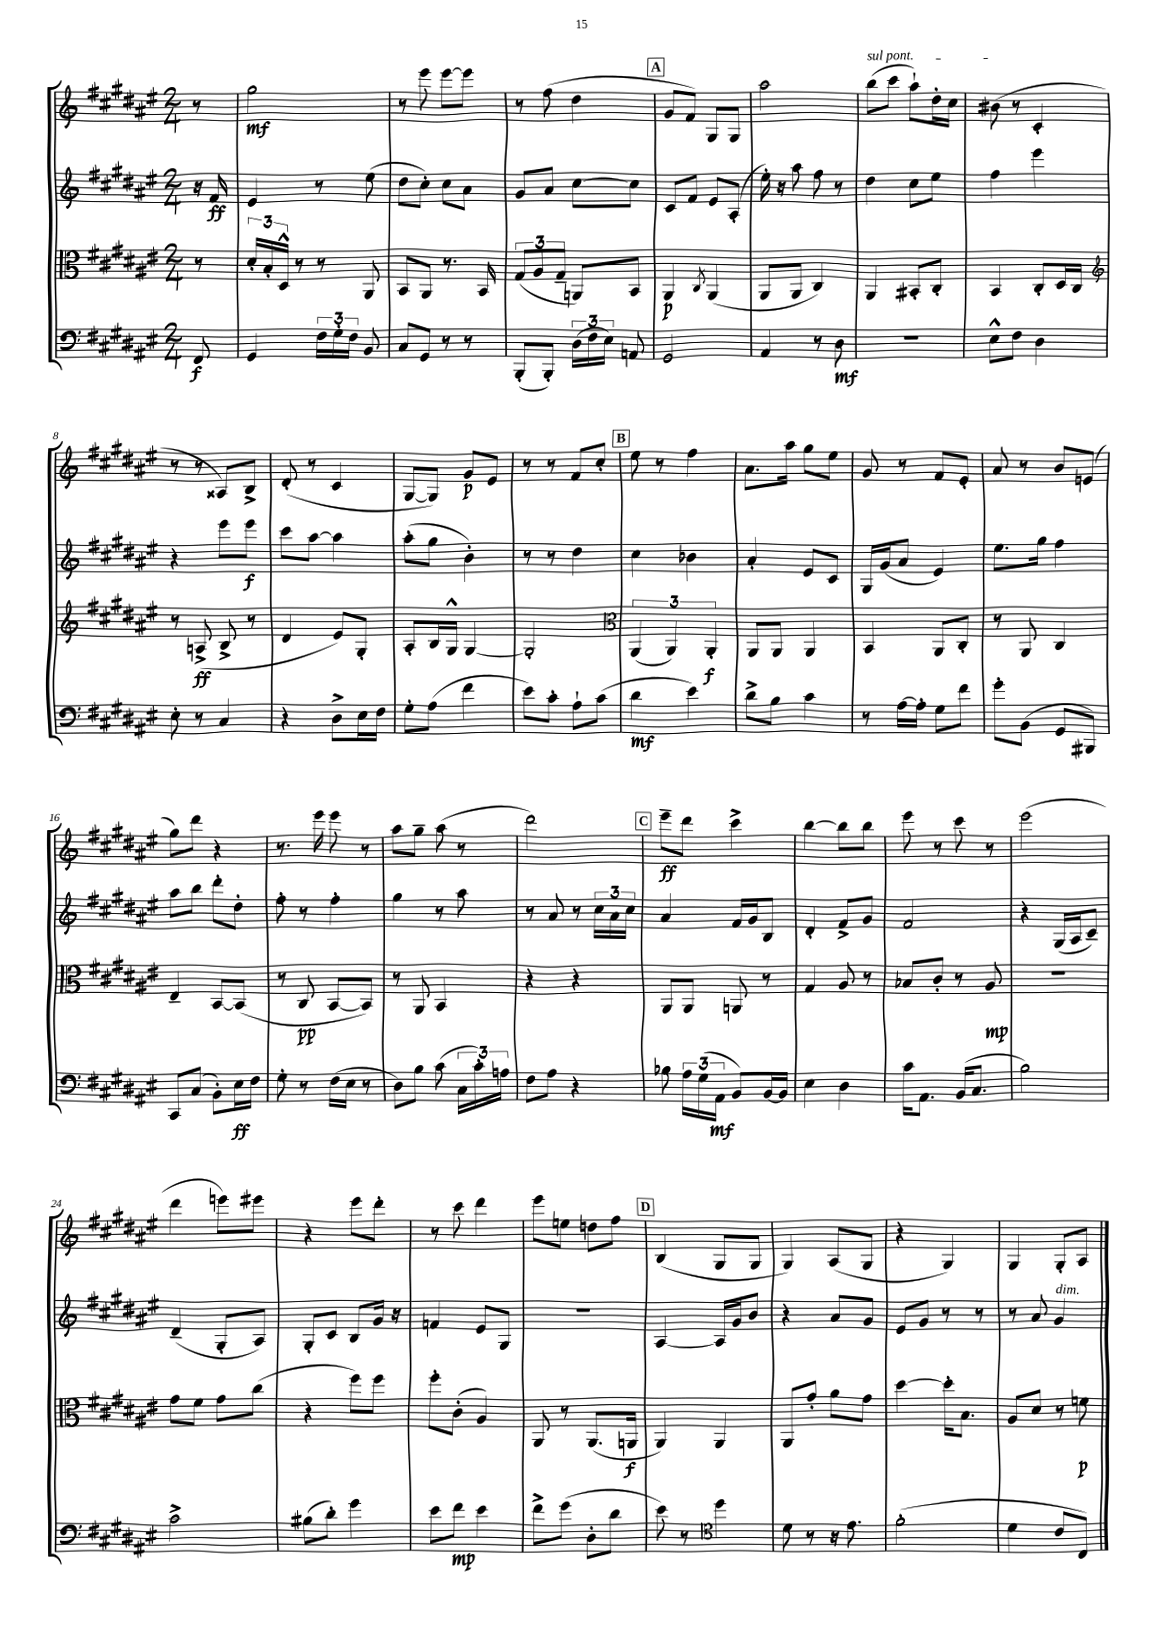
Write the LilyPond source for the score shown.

<<
\new StaffGroup <<
\new Staff = "s0" {
    \clef treble \key fis \major \numericTimeSignature \time 2/4 \partial 8
    \autoBeamOff r8 |
    gis''2\mf |
    r8 eis'''8 eis'''8[~ eis'''8] |
    r8 fis''8( dis''4 |
    \mark \markup { \box "A" } gis'8[ fis'8]) gis8[ gis8] |
    ais''2 |
    \once \override TextSpanner.bound-details.left.text = \markup { \italic "sul pont." } b''8[\startTextSpan( cis'''8] ais''8[-!) dis''16-. cis''16] |
    bis'8\stopTextSpan( r8 cis'4-. |
    r8 r8 aisis8[) b8]-> |
    dis'8-.( r8 cis'4 |
    gis8[~ gis8]) gis'8[\p eis'8] |
    r8 r8 fis'8[ cis''8]-. |
    \mark \markup { \box "B" } eis''8 r8 fis''4 |
    ais'8.[ ais''16] gis''8[ eis''8] |
    gis'8 r8 fis'8[ eis'8]-. |
    ais'8 r8 b'8[ e'8]( |
    gis''8[) dis'''8] r4 |
    r8. eis'''16 eis'''8 r8 |
    ais''8[ gis''8]-- ais''8( r8 |
    dis'''2) |
    \mark \markup { \box "C" } eis'''8[--\ff dis'''8] cis'''4-> |
    b''4~ b''8[ b''8] |
    eis'''8 r8 cis'''8 r8 |
    eis'''2( |
    dis'''4 e'''8[) eis'''8] |
    r4 eis'''8[ dis'''8]-. |
    r8 cis'''8 dis'''4 |
    eis'''8[ e''8] d''8[ fis''8] |
    \mark \markup { \box "D" } b4( gis8[ gis8] |
    gis4) ais8[( gis8] |
    r4 gis4) |
    gis4 gis8[-. ais8] \bar "|." |
}
\new Staff = "s1" {
    \clef treble \key fis \major \numericTimeSignature \time 2/4 \partial 8
    \autoBeamOff r16 fis'16\ff |
    eis'4 r8 eis''8( |
    dis''8[ cis''8]-.) cis''8[ ais'8] |
    gis'8[ ais'8] cis''8[~ cis''8] |
    \mark \markup { \box "A" } cis'8[ fis'8] eis'8[ ais8]-.( |
    eis''16-.) r16 ais''8 fis''8 r8 |
    dis''4 cis''8[ eis''8] |
    fis''4 eis'''4 |
    r4 eis'''8[ eis'''8]\f |
    cis'''8[ ais''8]~ ais''4 |
    ais''8[-.( gis''8] b'4-.) |
    r8 r8 dis''4 |
    \mark \markup { \box "B" } cis''4 bes'4 |
    ais'4-. eis'8[ cis'8] |
    gis16[ gis'16( ais'8] eis'4) |
    eis''8.[ gis''16] fis''4 |
    ais''8[ b''8] dis'''8[-. dis''8]-. |
    fis''8-. r8 fis''4-. |
    gis''4 r8 ais''8 |
    r8 ais'8 r8 \tuplet 3/2 { cis''16[ ais'16 cis''16] } |
    \mark \markup { \box "C" } ais'4 fis'16[ gis'16 b8] |
    dis'4-. fis'8[-> gis'8] |
    fis'2 |
    r4 gis16[( ais16 cis'8]--) |
    dis'4--( gis8[-. ais8]) |
    gis8[-. cis'8] b8[ gis'16] r16 |
    f'4 eis'8[ gis8] |
    R2 |
    \mark \markup { \box "D" } ais4~ ais16[ gis'16 b'8] |
    r4 ais'8[ gis'8] |
    eis'8[ gis'8] r8 r8 |
    r8 ais'8 gis'4^\markup { \italic "dim." } \bar "|." |
}
\new Staff = "s2" {
    \clef alto \key fis \major \numericTimeSignature \time 2/4 \partial 8
    \autoBeamOff r8 |
    \tuplet 3/2 { dis'16[-. b16-. dis16]-^ } r8 r8 ais,8 |
    b,8[ ais,8] r8. b,16 |
    \tuplet 3/2 { gis8[( ais8 gis8]-- } a,8[) b,8] |
    \mark \markup { \box "A" } ais,4\p \acciaccatura { cis8 } ais,4( |
    ais,8[ ais,8] cis4) |
    ais,4 bis,8[-. cis8]-. |
    b,4 cis8[-. dis16 cis16] |
    \clef treble r8 a8->\ff( b8-> r8 |
    dis'4 eis'8[) gis8]-. |
    ais8[-. b16 gis16]-^ gis4~ |
    gis2-. |
    \mark \markup { \box "B" } \clef alto \tuplet 3/2 { ais,4( ais,4) ais,4-.\f } |
    ais,8[ ais,8] ais,4 |
    b,4 ais,8[ cis8]-. |
    r8 ais,8 cis4 |
    eis4-- b,8[~ b,8]( |
    r8 cis8\pp b,8[~ b,8]) |
    r8 ais,8 b,4 |
    r4 r4 |
    \mark \markup { \box "C" } ais,8[ ais,8] a,8 r8 |
    gis4 ais8 r8 |
    bes8[ cis'8]-. r8 ais8\mp |
    R2 |
    gis'8[ fis'8] gis'8[ cis''8]( |
    r4 fis''8[) fis''8] |
    fis''8[-. cis'8]-.( ais4) |
    ais,8 r8 ais,8.[( a,16]\f |
    \mark \markup { \box "D" } ais,4) ais,4 |
    ais,8[ gis'8]-. ais'8[ gis'8] |
    dis''4~ dis''16[-. b8.] |
    ais8[ dis'8] r8 f'8\p \bar "|." |
}
\new Staff = "s3" {
    \clef bass \key fis \major \numericTimeSignature \time 2/4 \partial 8
    \autoBeamOff fis,8\f |
    gis,4 \tuplet 3/2 { fis16[ gis16-. fis16] } b,8 |
    cis8[ gis,8] r8 r8 |
    b,,8[-.( b,,8]-.) \tuplet 3/2 { dis16[( fis16 eis16]) } a,8 |
    \mark \markup { \box "A" } gis,2 |
    ais,4 r8 dis8\mf |
    r2 |
    eis8[-^ fis8] dis4 |
    eis8-. r8 cis4 |
    r4 dis8[-> eis16 fis16] |
    gis8[-. ais8]( fis'4 |
    eis'8[) cis'8]-. ais8[-! cis'8]( |
    \mark \markup { \box "B" } dis'4\mf eis'4) |
    dis'8[-> b8] cis'4 |
    r8 ais16[~ ais16]-. gis8[ fis'8] |
    gis'8[-. b,8]( gis,8[ bis,,8]) |
    cis,8[ cis8]( b,8[-.) eis16\ff fis16] |
    gis8-. r8 fis16[( eis16] r8 |
    dis8[) b8] cis'8( \tuplet 3/2 { cis16[ cis'16-.) a16] } |
    fis8[ ais8] r4 |
    \mark \markup { \box "C" } bes8 \tuplet 3/2 { ais16[ gis16( ais,16]\mf } b,8[) b,16~ b,16] |
    eis4 dis4 |
    cis'16[ ais,8.] b,16[( cis8.] |
    b2) |
    cis'2-> |
    bis8[( dis'8]-.) gis'4 |
    eis'8[ fis'8]\mp eis'4 |
    fis'8[-> gis'8]( dis8[-. dis'8] |
    \mark \markup { \box "D" } eis'8) r8 \clef tenor dis''4 |
    dis'8 r8 r16 eis'8. |
    fis'2-.( |
    dis'4 cis'8[ cis8]) \bar "|." |
}
>>
>>
